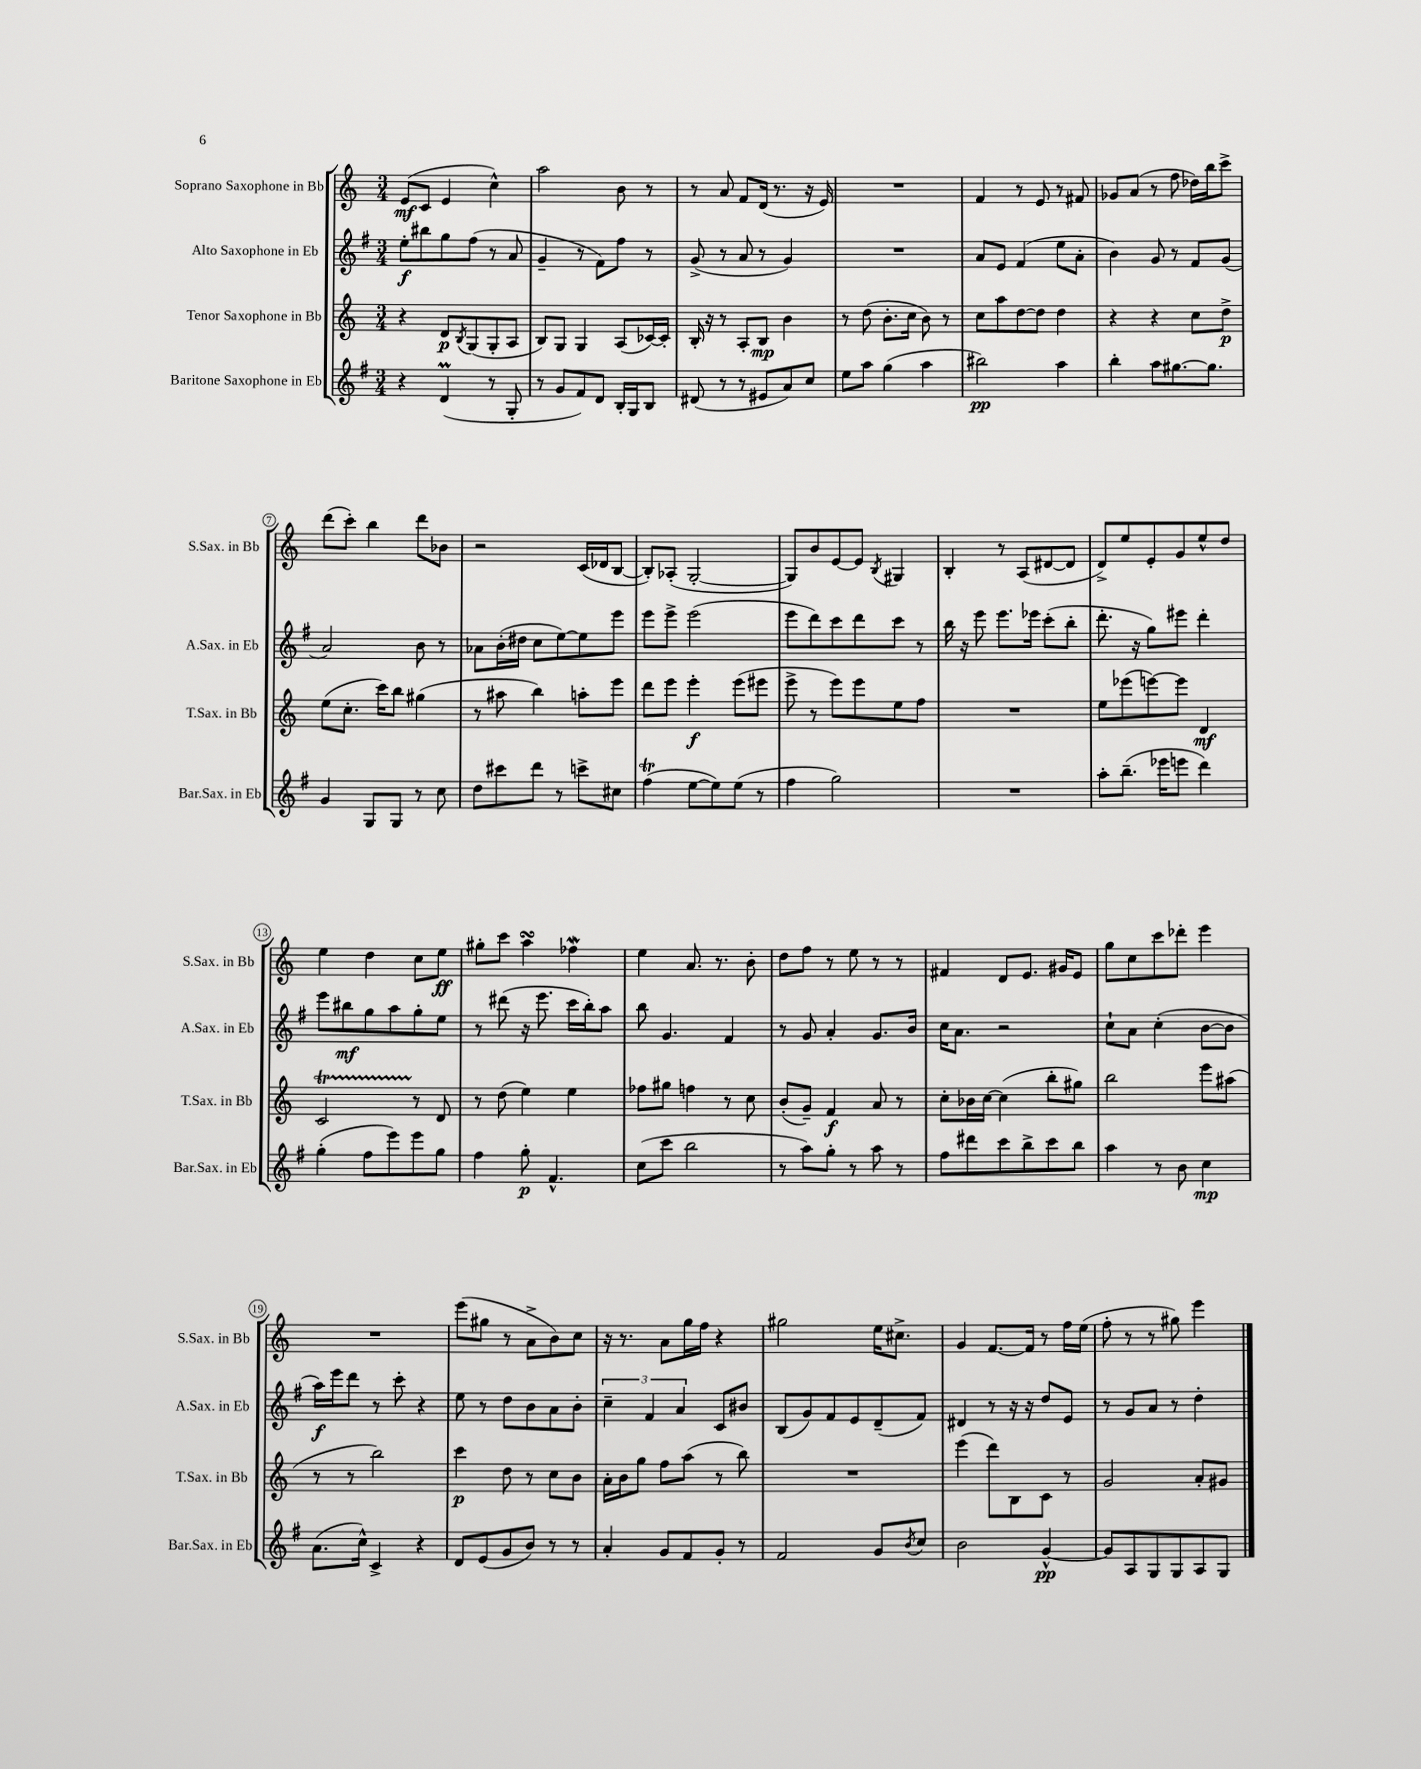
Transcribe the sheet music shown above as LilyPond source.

<<
\new StaffGroup <<
\new Staff = "s0" \with { instrumentName = "Soprano Saxophone in Bb" shortInstrumentName = "S.Sax. in Bb" } {
    \clef treble \key c \major \numericTimeSignature \time 3/4
    e'8\mf( c'8 e'4 c''4-^) |
    a''2 b'8 r8 |
    r8 a'8 f'8 d'16( r8. r16 e'16) |
    R2. |
    f'4 r8 e'8 r8 fis'8 |
    ges'8 a'8( r8 f''8 des''16) b''16 c'''8-> |
    d'''8( c'''8-.) b''4 d'''8 bes'8 |
    r2 c'16( des'16 b8~ |
    b8-.) aes8-.( g2~-. |
    g8) b'8 e'8~ e'8 \acciaccatura { b8 } gis4 |
    b4-. r8 a8( dis'8~ dis'8 |
    d'8->) e''8 e'8-. g'8 e''8-^ d''8 |
    e''4 d''4 c''8 e''8\ff |
    gis''8-. c'''8 a''4\turn fes''4\mordent |
    e''4 a'8. r8. b'8-. |
    d''8 f''8 r8 e''8 r8 r8 |
    fis'4 d'8 e'8. gis'16 e'8 |
    g''8 c''8 c'''8 des'''8-. e'''4 |
    R2. |
    e'''8( gis''8 r8 a'8-> b'8) c''8 |
    r16 r8. a'8 g''16 f''16 r4 |
    gis''2 e''16 cis''8.-> |
    g'4 f'8.~ f'16 r8 f''16 e''16( |
    f''8-. r8 r8 gis''8) e'''4 \bar "|." |
}
\new Staff = "s1" \with { instrumentName = "Alto Saxophone in Eb" shortInstrumentName = "A.Sax. in Eb" } {
    \clef treble \key g \major \numericTimeSignature \time 3/4
    e''8-.\f bis''8 g''8 fis''8( r8 a'8 |
    g'4-- r8 fis'8) fis''8 r8 |
    g'8->( r8 a'8 r8 g'4) |
    R2. |
    a'8 e'8 fis'4( e''8 a'8-. |
    b'4) g'8 r8 fis'8 g'8( |
    a'2) b'8 r8 |
    aes'8 b'16-.( dis''16 c''8 e''8~) e''8 e'''8 |
    e'''8 e'''8-> e'''2( |
    e'''8 d'''8) c'''8 d'''8 c'''8 r8 |
    b''16 r16 e'''8 e'''8. ees'''16 c'''8-.( b''8-. |
    d'''8.-. r16 g''8) eis'''8 d'''4-. |
    e'''8 bis''8\mf g''8 a''8 g''8-. e''8 |
    r8 dis'''8( r16 e'''8. c'''16 b''16-.) a''8 |
    b''8 g'4. fis'4 |
    r8 g'8 a'4-. g'8. b'16 |
    c''16 a'8. r2 |
    c''8-! a'8 c''4-.( b'8~ b'8 |
    a''16\f) e'''16 d'''8 r8 c'''8-. r4 |
    e''8 r8 d''8 b'8 a'8 b'8-. |
    \tuplet 3/2 { c''4-- fis'4 a'4 } c'8 bis'8 |
    b8( g'8) fis'8 e'8 d'8--( fis'8) |
    dis'4 r8 r16 r16 d''8 e'8 |
    r8 g'8 a'8 r8 d''4-. \bar "|." |
}
\new Staff = "s2" \with { instrumentName = "Tenor Saxophone in Bb" shortInstrumentName = "T.Sax. in Bb" } {
    \clef treble \key c \major \numericTimeSignature \time 3/4
    r4 d'8\p \acciaccatura { b8 } g8( g8-. a8 |
    b8) g8 g4 a8( ces'16~) ces'16-. |
    b16-. r16 r8 a8-. b8\mp b'4 |
    r8 d''8( b'8.-. c''16 b'8) r8 |
    c''8 a''8 d''8~ d''8 d''4 |
    r4 r4 c''8 d''8->\p |
    e''8( c''8.-. c'''16) b''8 gis''4( |
    r8 ais''8 b''4) a''8-. e'''8 |
    d'''8 e'''8 e'''4-.\f e'''8( eis'''8 |
    e'''8-> r8 e'''8) e'''8 e''8 f''8 |
    R2. |
    e''8 ees'''8( e'''8~) e'''8 d'4\mf |
    c'2\startTrillSpan r8\stopTrillSpan d'8 |
    r8 d''8( e''4) e''4 |
    fes''8 gis''8 f''4 r8 c''8 |
    b'8-.( g'8--) f'4\f a'8 r8 |
    c''8-. bes'16 c''16~ c''4( b''8-. gis''8) |
    b''2 e'''8 ais''8( |
    r8 r8 b''2) |
    c'''4\p d''8 r8 c''8 b'8 |
    a'16-. b'16 g''8 f''8 a''8( r8 b''8) |
    R2. |
    e'''4( d'''8) b8 c'8 r8 |
    g'2 a'8-. gis'8 \bar "|." |
}
\new Staff = "s3" \with { instrumentName = "Baritone Saxophone in Eb" shortInstrumentName = "Bar.Sax. in Eb" } {
    \clef treble \key g \major \numericTimeSignature \time 3/4
    r4 d'4\prall( r8 g8-. |
    r8 g'8 fis'8) d'8 b16-. g16 b8 |
    dis'8( r8 r8 eis'8 a'8) c''8 |
    e''8 a''8 g''4( a''4 |
    bis''2\pp) a''4 |
    b''4-. a''8 gis''8.~ gis''8. |
    g'4 g8 g8 r8 c''8 |
    d''8 cis'''8 d'''8 r8 c'''8-> cis''8 |
    fis''4\trill( e''8~ e''8) e''8( r8 |
    fis''4 g''2) |
    R2. |
    a''8-. b''8.--( ees'''16 e'''8 d'''4) |
    g''4-.( fis''8 e'''8) e'''8 g''8 |
    fis''4 g''8-.\p fis'4.-^ |
    c''8( c'''8 b''2 |
    r8 a''8) g''8-. r8 a''8 r8 |
    fis''8 dis'''8 c'''8 b''8-> c'''8 b''8 |
    a''4 r8 b'8 c''4\mp |
    a'8.( c''16-^) c'4-> r4 |
    d'8 e'8( g'8 b'8) r8 r8 |
    a'4-. g'8 fis'8 g'8-. r8 |
    fis'2 g'8 \acciaccatura { b'8 } c''8 |
    b'2 g'4~-^\pp |
    g'8 a8 g8 g8 a8 g8 \bar "|." |
}
>>
>>
\layout { \context { \Score \override BarNumber.stencil = #(make-stencil-circler 0.1 0.3 ly:text-interface::print) } }
